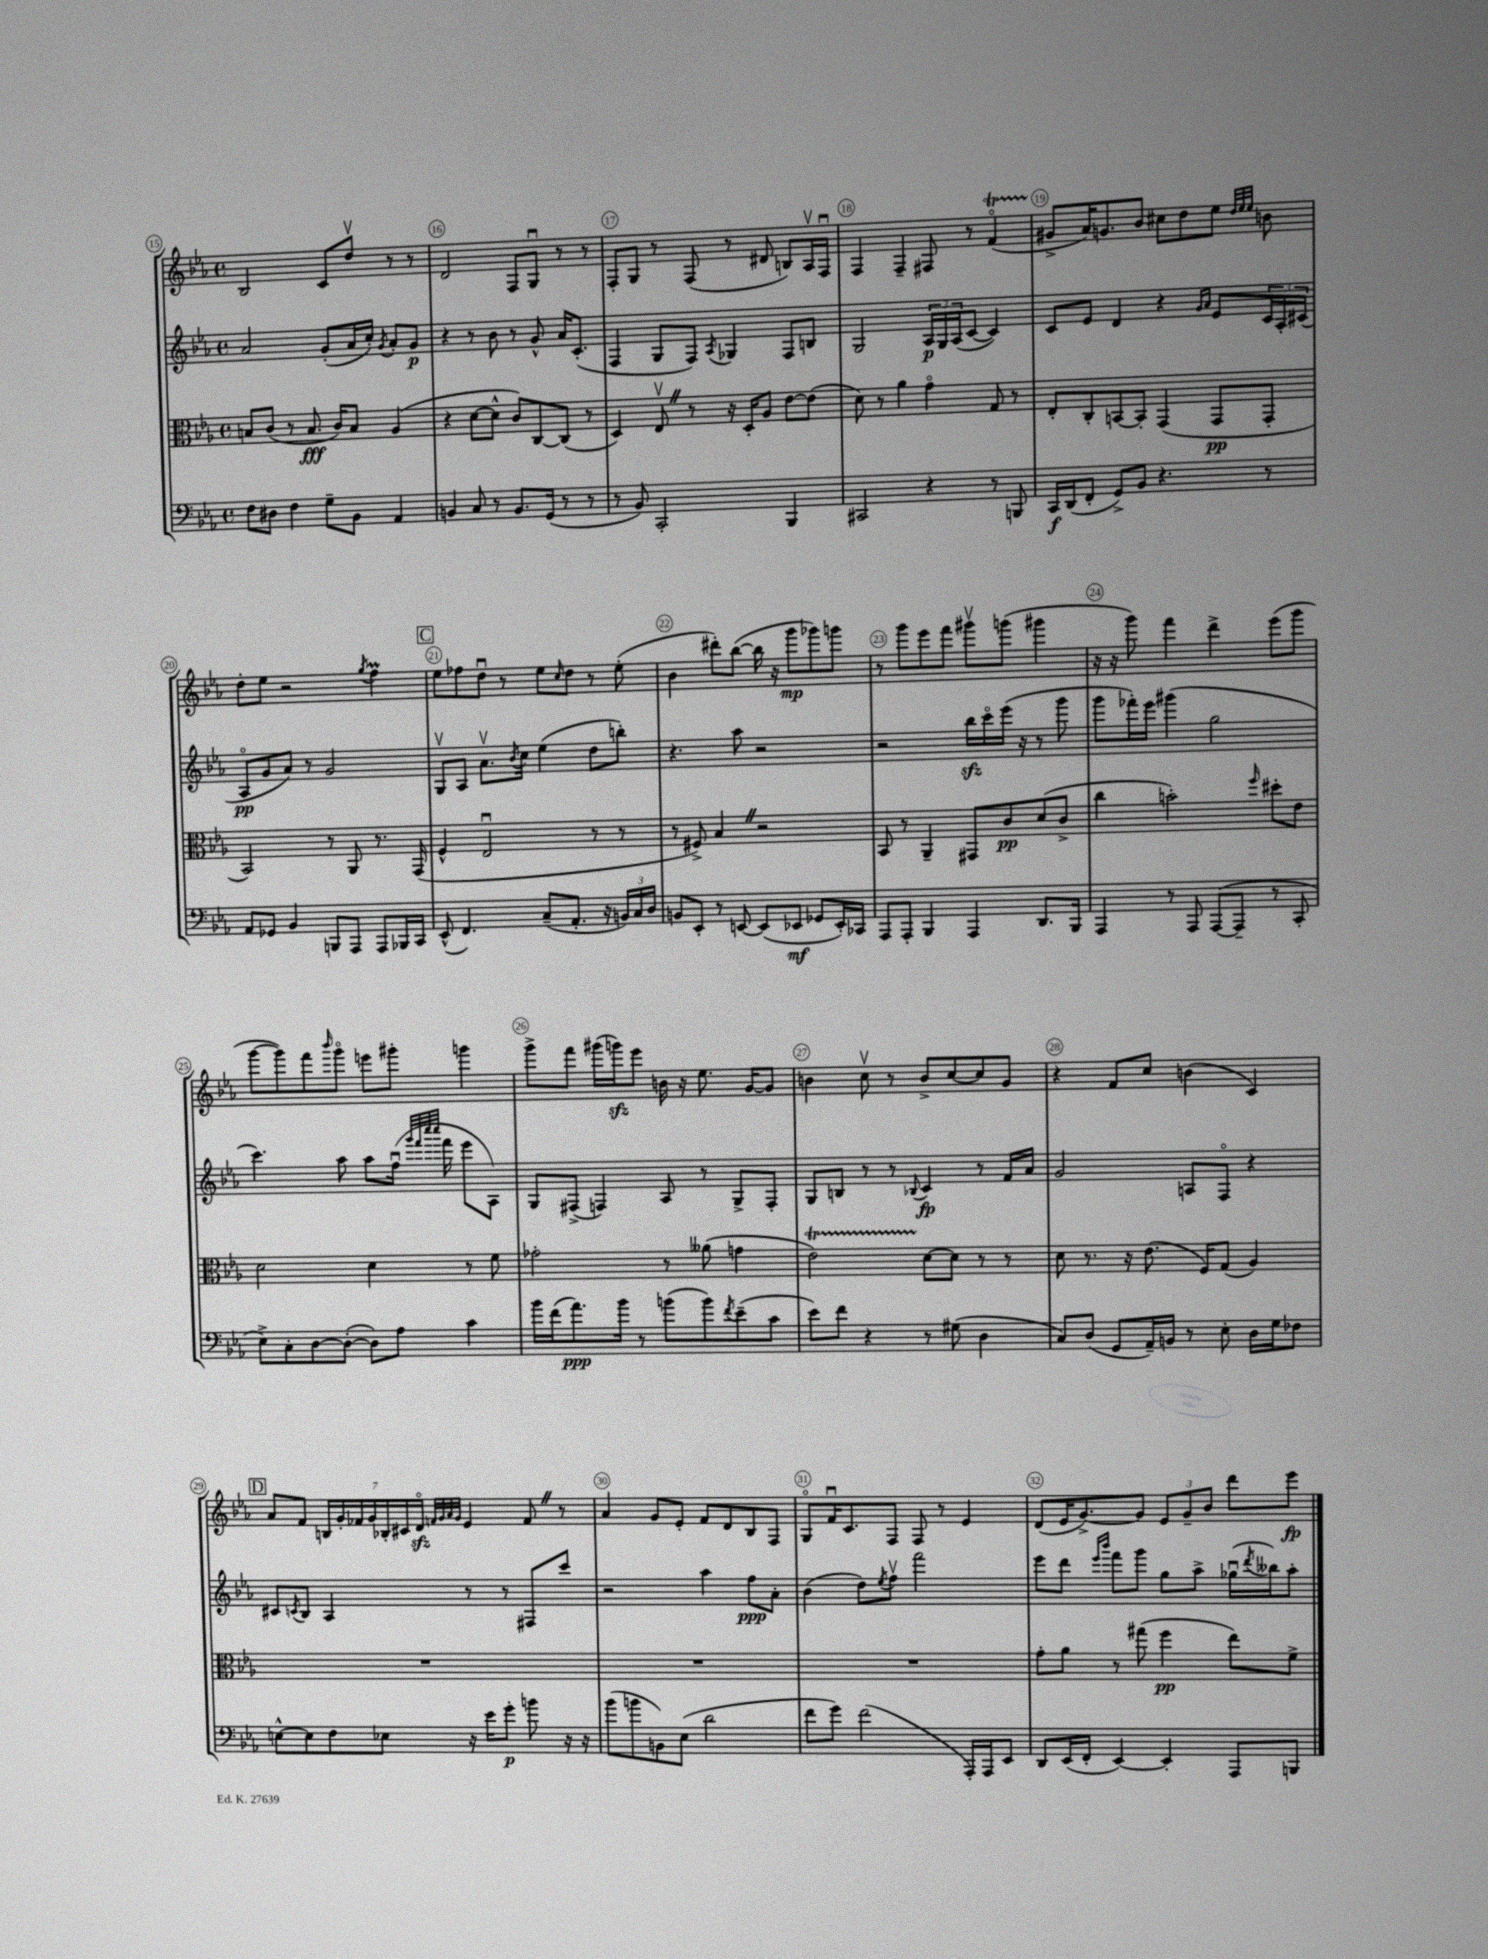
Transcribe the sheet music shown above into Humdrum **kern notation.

**kern	**kern	**kern	**kern
*staff4	*staff3	*staff2	*staff1
*clefF4	*clefC3	*clefG2	*clefG2
*k[b-e-a-]	*k[b-e-a-]	*k[b-e-a-]	*k[b-e-a-]
*M4/4	*M4/4	*M4/4	*M4/4
*met(c)	*met(c)	*met(c)	*met(c)
8F	8B	2a-	2B-
8D#	(8c	.	.
4F	8r	.	.
.	8.B	.	.
8G~	.	(8g'	8c
.	16c)	.	.
8BB-	8B	16a-	8ddv
.	.	16cc')	.
.	.	8qg	.
4AA-	(4A-	8a-'	8r
.	.	8g	8r
=	=	=	=
4BB	4r	4r	2d
8C	[8d	8r	.
8r	8d^^]	8b-	.
8.BB	8c)	8r	8F
.	[8C	8g^^	8Gu
(16GG	.	.	.
8r	(8C]	16a-	8r
.	.	(8.c'	.
8r	8r	.	8r
=	=	=	=
8r	4D)	4F	8F'
8BB-)	.	.	8G
2CC'	8E-v	8G	8r
.	8r	8F)	(8F
.	.	8qA-	.
.	16r	4G-	8r
.	16D'	.	.
.	8A-	.	8d#
4BBB-	[8e-	8F	8B)
.	(8e-]	8B	16A-v
.	.	.	16Fu
=	=	=	=
2CC#	8d)	2G	4F
.	8r	.	.
.	4a-	.	4F~
4r	4go	24A-	8F#
.	.	24G	.
.	.	(24A-	.
.	.	[8c	8r
8r	8G	4c])	(4fo
8BBB	8r	.	.
=	=	=	=
16CC	8E-'	8c	8g#^
(16DD	.	.	.
8FF'	8C'	8e-	16a-)
.	.	.	8.g
8GG^)	[8BB	4d	.
8BB-	8BB']	.	8b-
4.r	(4GG	4r	8cc#
.	.	.	8dd
.	.	16qqg	.
.	.	16qqa-	.
.	8GG	8e-	8ee-
.	.	.	32qqdd
.	.	.	32qqee-
.	.	.	32qqee-
8r	8GG'	24c	8b
.	.	24A-'	.
.	.	(24c#	.
=	=	=	=
8AA-	2BB-)	8A-o	8dd'
8GG-	.	8g	8ee-
4BB-	.	8a-)	2r
.	.	8r	.
8BBB	8r	2g	.
8AAA-	8AA-	.	.
.	.	.	8qgg
8AAA-	8.r	.	4ff
16BBB-	.	.	.
16CC	(16GG	.	.
=	=	=	=
(8EE-^^	4F^^	8Gv	8ee-
4.FF)	.	8A-	8ff-
.	2E-u	8.a-v	8ddu
.	.	.	8r
.	.	8qb-	.
.	.	16cc	.
(8C~	.	(4ee-	8ee-
.	.	.	16qqcc
8.AA-'	.	.	8dd
.	8r	8dd	8r
16r	.	.	.
24BB)	8r	8bb')	(8ee-'
24C	.	.	.
24D	.	.	.
=	=	=	=
8BB	8r	4.r	4b-
8EE-'	8F#^)	.	.
8r	4B-	.	8ddd#')
[8EE	.	8aa-	([8bb-
(8EE]	2r	2r	16bb-]
.	.	.	16r
8EE-	.	.	8ggg
8GG-	.	.	8ggg-)
16EE-')	.	.	8ggg
16CC-	.	.	.
=	=	=	=
8AAA-	8BB-	2r	8r
8AAA-'	8r	.	8ggg
4BBB-	4AA-~	.	8eee-
.	.	.	8fff
4AAA-	8GG#	16bb-	8ggg#v
.	.	16ccco	.
.	8c	(16eee-	(8ggg
.	.	16r	.
8.DD	(8d	8r	4ggg#
.	8c^	8ggg	.
16BBB-	.	.	.
=	=	=	=
4AAA-	4cc	8ggg	16r
.	.	.	16r
.	.	16fff-')	8ggg)
.	.	16eee-	.
8r	2b')	(4ggg#	4fff
8AAA-	.	.	.
([8AAA-	.	2gg	4ddd^
8AAA-~]	.	.	.
.	16qqff	.	.
8r	8dd#'	.	(8eee-
8CC'	8e-	.	8ggg
=	=	=	=
8E-^)	2d	4.ccc)	[8ggg
8C'	.	.	8ggg])
[8D	.	.	8fff
.	.	.	16qqbbb-
(8D'_	.	8aa-	8gggo
8D])	4d	8aa-	8eee
8A-	.	(16ffu	8ggg#'
.	.	32qqggg	.
.	.	32qqfff	.
.	.	32qqcccc	.
.	.	32qqcccc	.
.	.	16fff	.
4c	8r	8eee-	4ggg
.	8f	8A-)	.
=	=	=	=
16b-	2g-'	8G	8ggg^
(16f	.	.	.
8.a-)	.	(8F#^	8fff
.	.	4F)	(16ggg#
16b-	.	.	16ggg)
8r	.	.	8eee-
(8b	8r	8A-	16b
.	.	.	16r
8b)	(8a--	8r	8.ee-
8qf	.	.	.
(8e-~	4g	8G^	.
.	.	.	[16g
8c	.	8F'	8g]
=	=	=	=
8e-)	2e-)	8G	4b
8f	.	8B	.
4r	.	8r	8ccv
.	.	8r	8r
.	.	8qqB-	.
8r	[8d	4c	8b^
(8G#	8d]	.	[8cc
4D	8r	8r	8cc]
.	8r	16f	8g
.	.	16a-	.
=	=	=	=
8C)	8d	2g	4r
(8D	8.r	.	.
8GG	.	.	8f
.	16r	.	.
16AA-~)	(8.e-	.	8cc
16BB	.	.	.
8r	.	8A	(4b
.	16F)	.	.
8E-'	(8G	8Fo	.
16D	4A-)	4r	4c)
16G	.	.	.
8F-	.	.	.
=	=	=	=
[8E^^	1r	8c#	8a-
.	.	8qc	.
8E]	.	8B-	8f
8F	.	4A-	28B
.	.	.	28g'
.	.	.	28f-
.	.	.	28g
8E-	.	.	.
.	.	.	28B-'
.	.	.	28c#
.	.	.	28do
.	.	.	32qqf
.	.	.	32qqg
.	.	.	32qqa-
.	.	.	32qqg
16r	.	8r	4e-
16e-	.	.	.
8g'	.	8r	.
8b	.	8F#	8f
16r	.	8ccc	8r
16r	.	.	.
=	=	=	=
(8b-	1r	2r	4a-
8b	.	.	.
8BB)	.	.	8g
(8E-	.	.	8e-'
2d	.	4aa-	8f
.	.	.	8d
.	.	8ff	8B-
.	.	8a-'	8F
=	=	=	=
8f	1r	(4b-	8Go
8g)	.	.	16fu
.	.	.	8.c
(2f	.	8dd)	.
.	.	8qee-	.
.	.	8ffv	8F
.	.	2fff	8F
.	.	.	8r
16AAA-')	.	.	4e-
16AAA-	.	.	.
8EE-	.	.	.
=	=	=	=
8DD	8g'	8eee-	(8d
(16EE-	8a-	8ddd	16e-
16FF'	.	.	[8.g^)
.	.	16qqeee-	.
.	.	16qqbbb-	.
[4EE-)	8r	8fff	.
.	(8gg#	8ggg	8g]
4EE-']	4ff	8gg	12e-
.	.	.	12g~
.	.	8aa-^	.
.	.	.	12b-
8AAA-	8ee-)	(16gg-u	8ddd
.	.	8qddd	.
.	.	16bb--)	.
8BBB	8f^	8aa-'	8eee-
==	==	==	==
*-	*-	*-	*-
